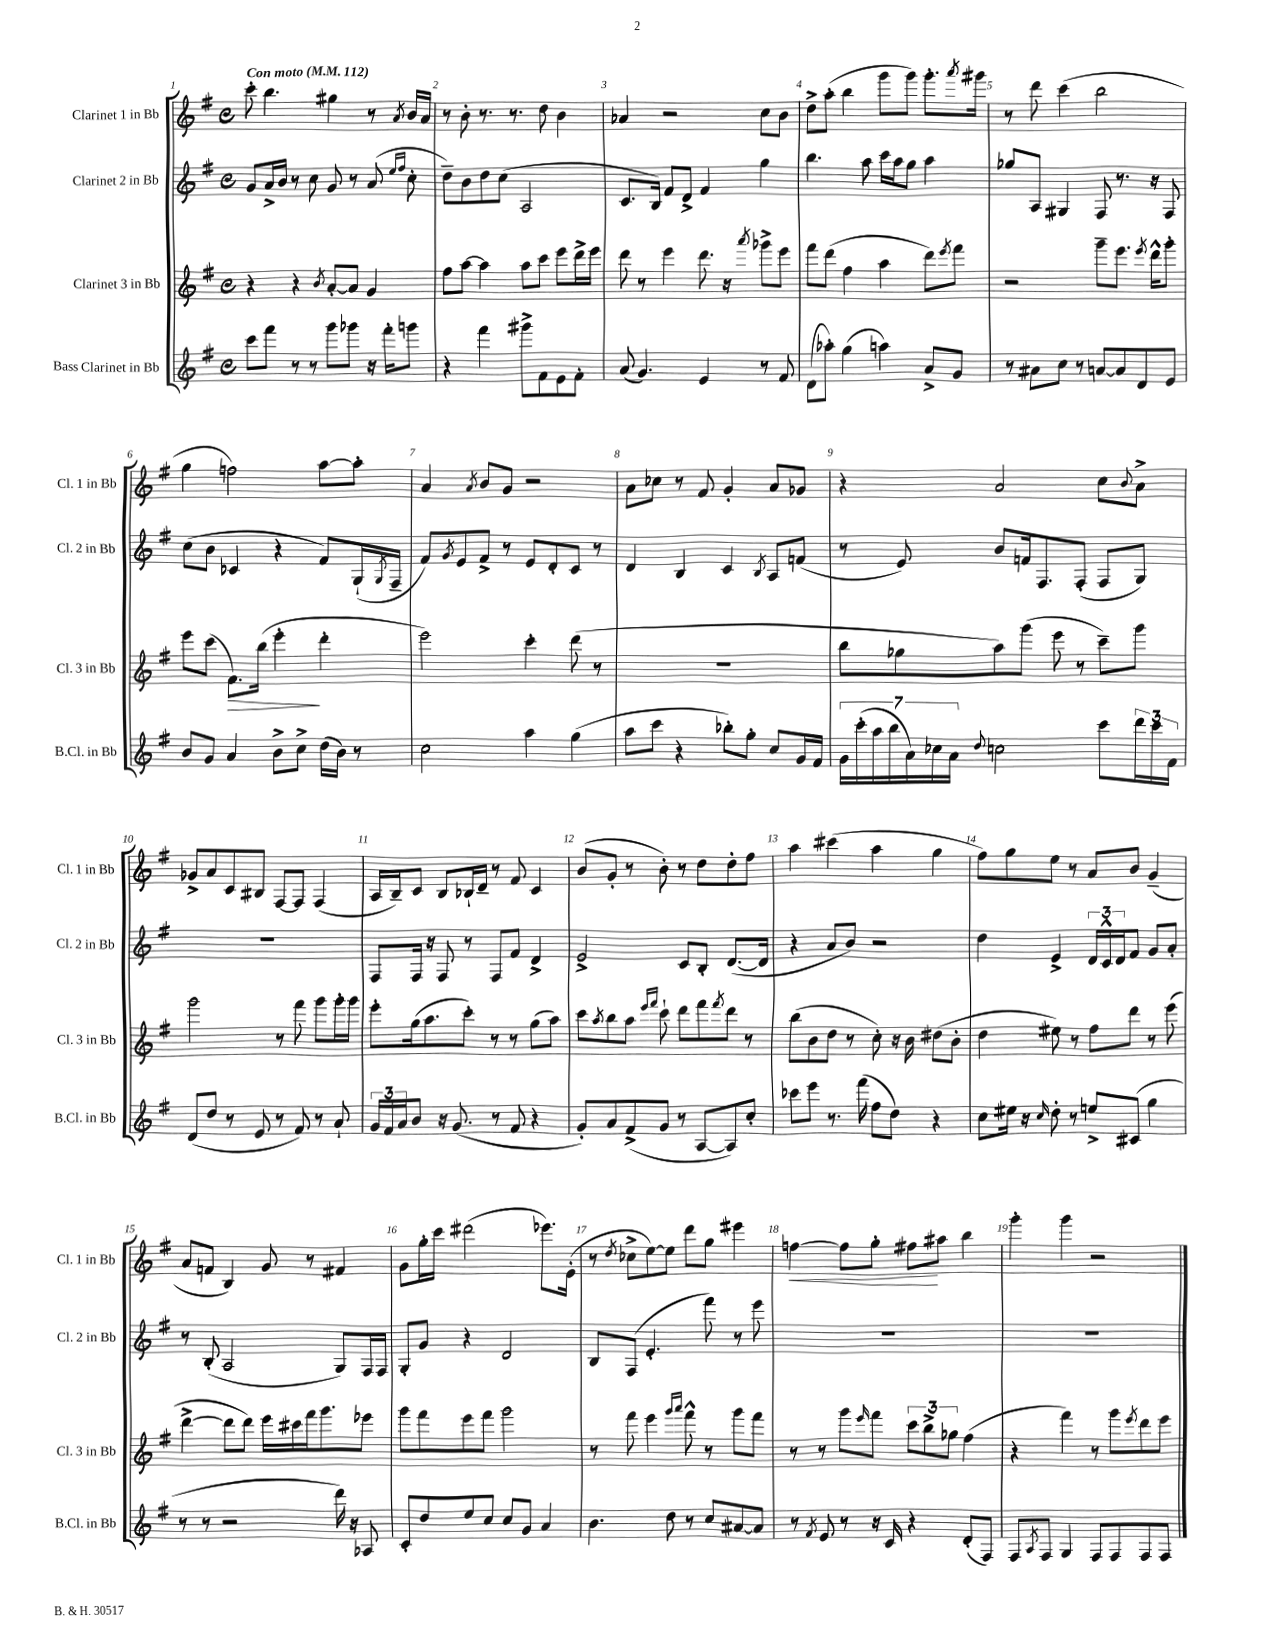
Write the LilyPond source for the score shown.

<<
\new StaffGroup <<
\new Staff = "s0" \with { instrumentName = "Clarinet 1 in Bb" shortInstrumentName = "Cl. 1 in Bb" } {
    \clef treble \key g \major \defaultTimeSignature \time 4/4 \tempo "Con moto" 4 = 112
    c'''8-. b''4. gis''4 r8 \acciaccatura { a'8 } b'16 a'16 |
    r8 b'8-. r8. r8. d''8 b'4 |
    aes'4 r2 c''8 b'8 |
    d''8-> a''8-.( b''4 g'''8 g'''8) g'''8.-. \acciaccatura { a'''8 } gis'''16 |
    r8 d'''8 c'''4( b''2 |
    g''4 f''2) a''8~ a''8-. |
    a'4 \acciaccatura { a'8 } b'8 g'8 r2 |
    a'8 ces''8 r8 fis'8 g'4-. a'8 ges'8 |
    r4 a'2 c''8 \appoggiatura { b'8 } a'8-> |
    ges'8-> a'8 c'8 bis8 fis8~ fis8 fis4( |
    a16 b16--) c'8 b8 bes16-! d'16-- r8 fis'8 c'4 |
    b'8( g'8-. r8 b'8-.) r8 d''8 d''8-. fis''8 |
    a''4 cis'''4( a''4 g''4 |
    fis''8) g''8 e''8 r8 a'8 b'8 g'4--( |
    a'8 f'8 b4) g'8 r8 fis'4 |
    g'8 g''16-. c'''16 dis'''2( ees'''8.) e'16-.( |
    r8 \acciaccatura { d''8 } ces''8-> e''8~) e''8 d'''8 g''8 eis'''4 |
    f''4~\< f''8 g''8-. fis''8\! ais''8 b''4 |
    g'''4-. g'''4 r2 \bar "|." |
}
\new Staff = "s1" \with { instrumentName = "Clarinet 2 in Bb" shortInstrumentName = "Cl. 2 in Bb" } {
    \clef treble \key g \major \defaultTimeSignature \time 4/4
    g'8 a'16-> b'16 r8 c''8 g'8 r8 a'8( \grace { e''16 fis''16 } c''8-. |
    d''8--) b'8 d''8 c''8( a2 |
    c'8. b16) fis'8 d'8-> fis'4 g''4 |
    b''4. a''8 c'''16 a''16 g''8 a''4 |
    ges''8 a8 gis4 fis8 r8. r16 fis8 |
    c''8( b'8 ces'4 r4 fis'8) g16-!( \acciaccatura { g8 } fis16-- |
    fis'8) \acciaccatura { g'8 } e'8 fis'8-> r8 e'8 d'8-. c'8 r8 |
    d'4 b4 c'4 \acciaccatura { b8 } a8 f'8( |
    r8 e'8) b'8 f'16 fis8. fis8-.( fis8 g8) |
    R1 |
    fis8 fis16 r16 fis8 r8 fis8 fis'8 d'4-> |
    e'2-> c'8 b8-. d'8.~( d'16 |
    r4 a'8 b'8) r2 |
    d''4 e'4-> \tuplet 3/2 { d'16 c'16-^ d'16 } fis'8 g'8 a'8-. |
    r8 b8-.( a2 g8) fis16 fis16 |
    g8-. g'8 r4 d'2 |
    b8 fis8( e'4.-. fis'''8) r8 e'''8 |
    R1 |
    R1 \bar "|." |
}
\new Staff = "s2" \with { instrumentName = "Clarinet 3 in Bb" shortInstrumentName = "Cl. 3 in Bb" } {
    \clef treble \key g \major \defaultTimeSignature \time 4/4
    r4 r4 \acciaccatura { b'8 } a'8~-. a'8 g'4 |
    fis''8 a''8~ a''4 a''8 c'''8 e'''8 d'''16-> e'''16 |
    d'''8 r8 e'''4 d'''8. r16 \acciaccatura { a'''8 } ges'''8-> e'''8 |
    fis'''8 d'''8( fis''4 a''4 d'''8) \acciaccatura { e'''8 } fis'''8 |
    r2 g'''8-- e'''8. \acciaccatura { e'''8 } d'''16-^ g'''8-. |
    e'''8 c'''8( fis'8.\>) b''16( e'''4-.\! d'''4-. |
    e'''2) c'''4-. d'''8( r8 |
    R1 |
    b''8 ges''8 a''8) g'''8( e'''8 r8 c'''8--) g'''8 |
    g'''2 r8 fis'''8 g'''8 g'''16-. g'''16 |
    e'''8-. g''16( a''8. c'''8-.) r8 r8 g''8( a''8) |
    c'''8 \acciaccatura { a''8 } b''8 a''8 \grace { e'''16 fis'''16 } c'''8-! d'''8 fis'''8 \acciaccatura { fis'''8 } d'''8 r8 |
    b''8( b'8 d''8 r8 c''8-.) r16 b'16 dis''8( b'8-. |
    d''4 eis''8) r8 fis''8 d'''8 r8 e'''8( |
    d'''4~-> d'''8 d'''8) e'''16 cis'''16 fis'''16 g'''8. ees'''8 |
    g'''8 fis'''8 e'''8 fis'''8 g'''2 |
    r8 fis'''8 e'''4 \grace { g'''16 a'''16 } fis'''8-^ r8 g'''8 fis'''8 |
    r8 r8 g'''8 \grace { e'''16 } fis'''8 \tuplet 3/2 { c'''8 b''8-> ges''8 } fis''4( |
    r4 fis'''4) r8 g'''8 \acciaccatura { e'''8 } d'''8 e'''8 \bar "|." |
}
\new Staff = "s3" \with { instrumentName = "Bass Clarinet in Bb" shortInstrumentName = "B.Cl. in Bb" } {
    \clef treble \key g \major \defaultTimeSignature \time 4/4
    c'''8 fis'''8 r8 r8 g'''8 ges'''8 r16 fis'''16-. g'''8 |
    r4 fis'''4 gis'''8-> fis'8 e'8 fis'8-. |
    a'8( g'4.) e'4 r8 fis'8 |
    d'8( aes''8-.) g''4( a''4) a'8-> g'8 |
    r8 ais'8 c''8 r8 a'8~ a'8 d'8 e'8 |
    b'8 g'8 a'4 b'8-> c''8-> d''16( b'16) r8 |
    c''2 a''4 g''4( |
    a''8 c'''8 r4 bes''8-.) g''8-. c''8 g'16 fis'16 |
    \tuplet 7/4 { g'16 c'''16-.( a''16 b''16 a'16) ces''16 a'16 } \appoggiatura { d''8 } c''2 c'''8 \tuplet 3/2 { d'''16 c'''16 fis'16 } |
    d'8( d''8 r8 e'8 r8 fis'8) r8 a'8-! |
    \tuplet 3/2 { g'16 fis'16 a'16 } b'8 r16 g'8.( r8 fis'8 r4 |
    g'8-.) a'8 fis'8->( g'8 r8 a8~ a8) c''8-. |
    ces'''8 e'''8 r8. fis'''16( fis''8 d''8) r4 |
    c''8 eis''16 r16 \grace { c''16 } d''8-. r8 e''8-> cis'8( g''4 |
    r8 r8 r2 d'''16) r16 aes8 |
    c'8-. d''8 e''8 c''8 c''8 g'8 a'4 |
    b'4. d''8 r8 c''8 ais'8~ ais'8 |
    r8 \acciaccatura { fis'8 } e'8 r8 r16 c'16 r4 d'8-.( fis8) |
    fis8 \acciaccatura { a8 } fis8 g4 fis8 fis8 fis8 fis8 \bar "|." |
}
>>
>>
\layout { \context { \Score \override BarNumber.break-visibility = ##(#f #t #t) barNumberVisibility = #all-bar-numbers-visible } }
